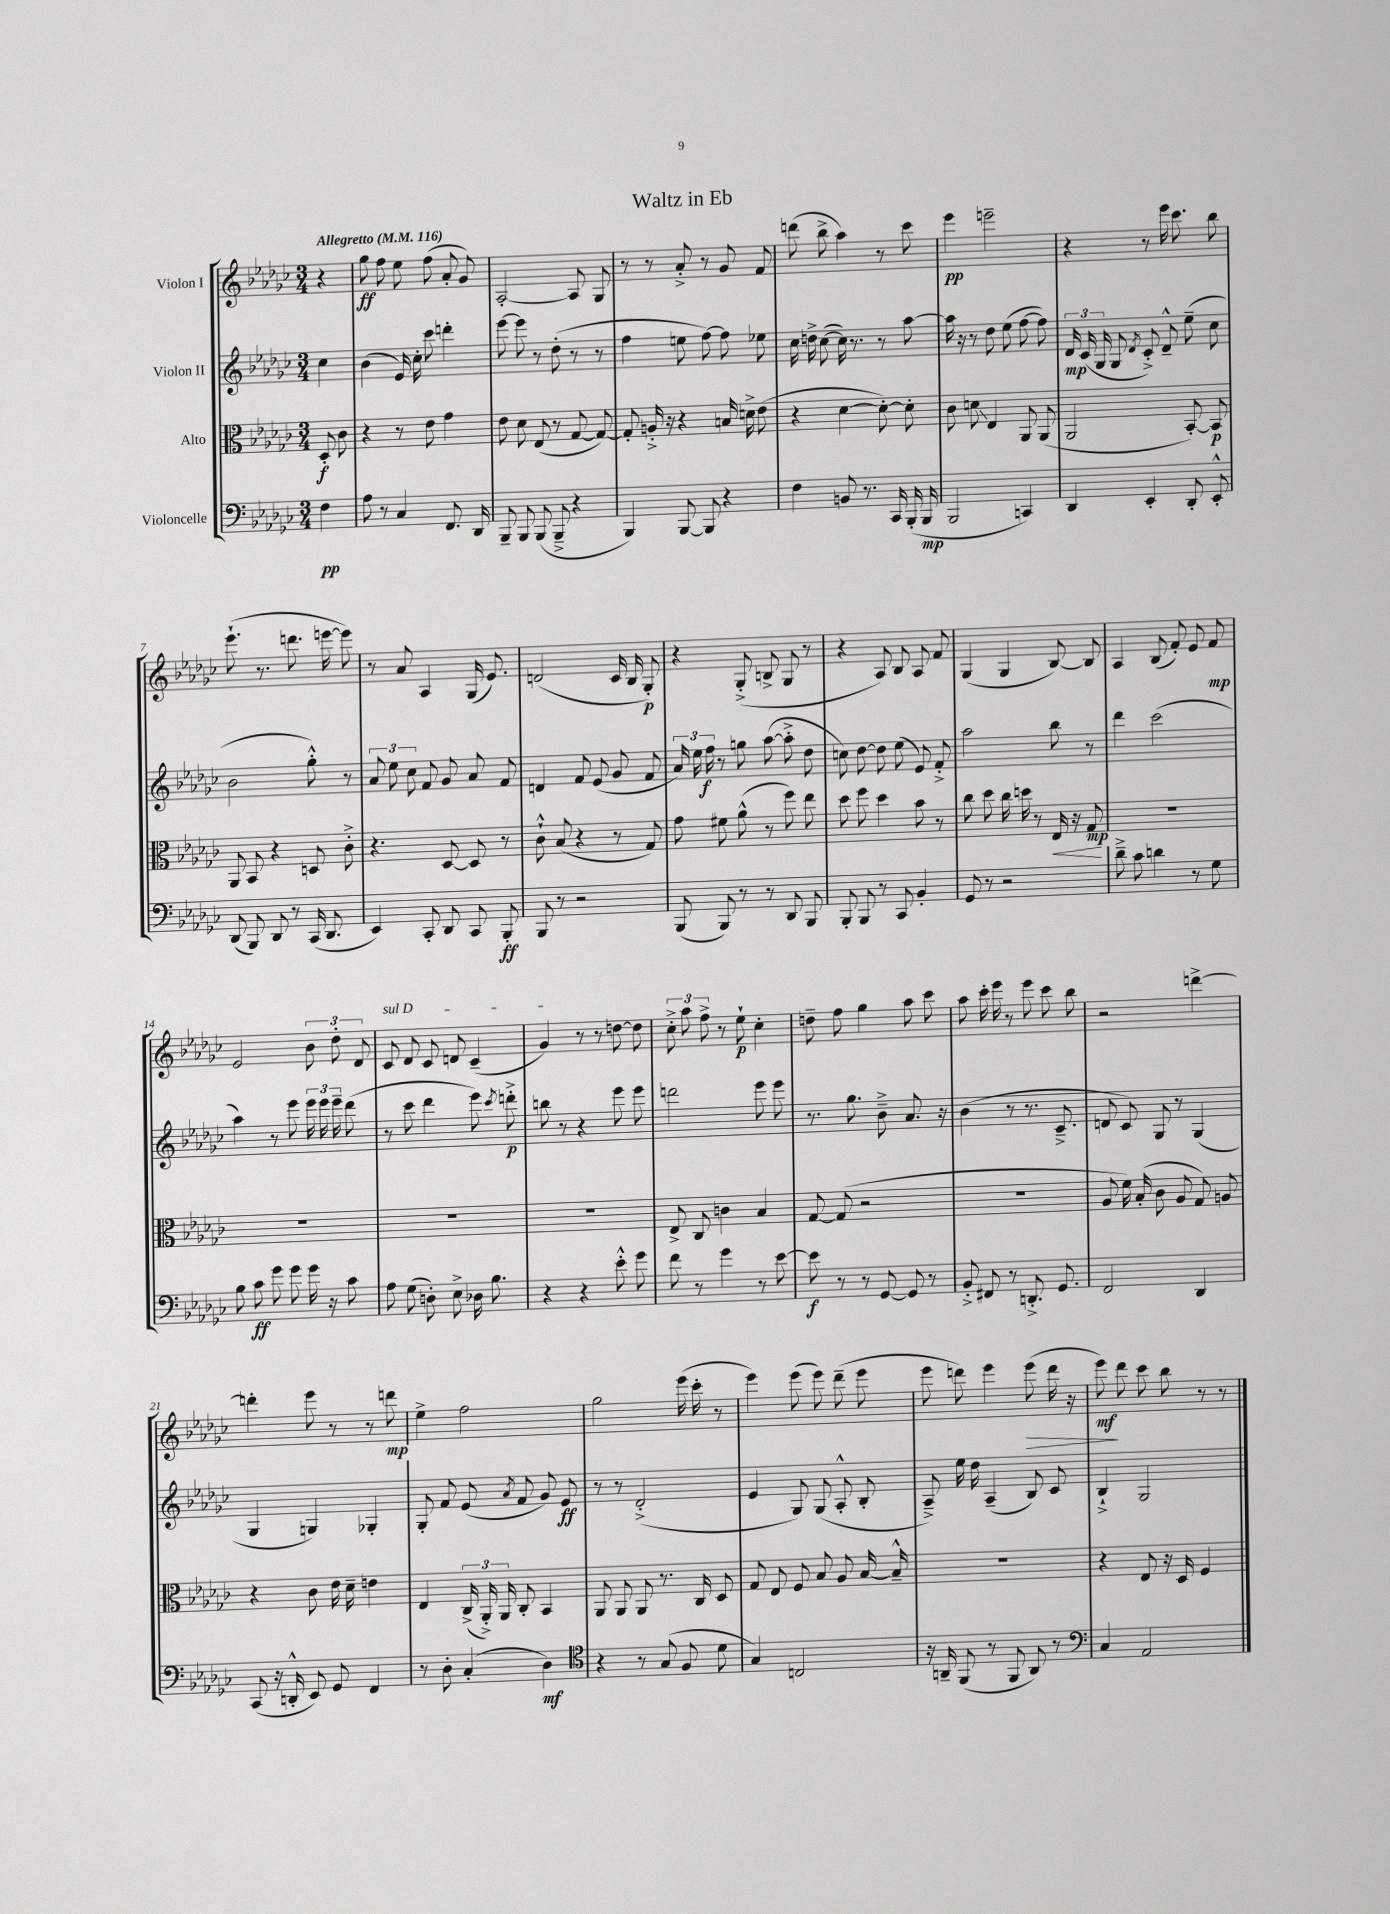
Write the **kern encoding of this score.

**kern	**kern	**kern	**kern
*staff4	*staff3	*staff2	*staff1
*clefF4	*clefC3	*clefG2	*clefG2
*k[b-e-a-d-g-c-]	*k[b-e-a-d-g-c-]	*k[b-e-a-d-g-c-]	*k[b-e-a-d-g-c-]
*M3/4	*M3/4	*M3/4	*M3/4
*MM116	*MM116	*MM116	*MM116
4F\	8D-'/	4cc-\	4r
.	8c-\	.	.
=	=	=	=
8A-\	4r	(4b-\	8gg-\
8r	.	.	8ff\
4C-/	8r	16e-/)	8ee-\
.	.	16cc-'\	.
.	8e-\	8ccc-\	(8ff\
8.FF/	4g-\	4ddd'\	8a-'/
.	.	.	8g-/)
16DD-/	.	.	.
=	=	=	=
8BBB-~/	8e-\	[8eee-\	[2A-'/
8BBB-/	8d-\	8eee-\]	.
(8BBB-/	(8E-/	8r	.
8BBB-~^/	8r	(8dd-'\	.
4r	[8G-/	8r	8A-/]
.	8G-/_)	8r	8G-/
=	=	=	=
4BBB-/)	8G-'/]	4ff\	8r
.	16A'^/	.	8r
.	16r	.	.
[8BBB-/	4r	8ee\	8a-'^/
8BBB-/]	.	[8ff\)	8r
4r	16B/	8ff\]	8g-/
.	16d^\	.	.
.	(8e-\	8ee-\	8f/
=	=	=	=
4F\	4r	16cc-\	(8ddd\
.	.	16dd^\	.
.	.	([8cc-\	8bb-^\
8BB/	[4d-\	16cc-\])	4aa-\)
.	.	8.r	.
8.r	.	.	.
.	8d-'\_)	8r	8r
16CC-/	.	.	.
(16BBB-'/	8d-'\]	[8aa-\	8ccc-\
16BBB-/	.	.	.
=	=	=	=
2BBB-/	8c-\	16aa-\]	4eee-\
.	.	16r	.
.	8d\	8r	.
.	4E-/	8dd-\	2eee~\
.	.	(8ee-\	.
4CC/)	8AA-/	[8ff\	.
.	(8AA-/	8ff\])	.
=	=	=	=
4DD-/	2AA-/	24d-/	4r
.	.	(24c-/	.
.	.	24G-/	.
.	.	8G-/	.
.	.	8qd-/	.
4EE-'/	.	8c-'^/)	8r
.	.	8d-~^^/	16eee-\
.	.	.	8.ccc-\
8DD-'/	[8BB-'/)	(8ee-~\	.
8EE-'^^/	8BB-/]	8cc-\	8bb-\
=	=	=	=
(8DD-/	8AA-/	2b-\	(8.eee-`\
8BBB-/)	8BB-/	.	.
.	.	.	8.r
8DD-/	4r	.	.
8r	.	.	8.ddd\
(16CC-/	8D/	8gg-'^^\)	.
8.DD-/	.	.	[16eee\
.	8c-'^\	8r	8eee\])
=	=	=	=
4EE-/)	4.r	12a-/	8r
.	.	12ee-\	.
.	.	.	8a-/
.	.	12cc-\	.
8CC-'/	.	8f/	4A-/
8DD-/	[8D-/	8g-/	.
8CC-/	8D-/]	8a-/	(16G-/
.	.	.	8.e-/)
8BBB-'/	8r	8f/	.
=	=	=	=
8BBB-/	8c-`^^\	4d/	(2d/
8r	(8B-/	.	.
2r	4r	8f/	.
.	.	(8e-/	.
.	8r	8g-/	16c-/
.	.	.	16B-/
.	8G-/)	8f/	8G-'/)
=	=	=	=
(8BBB-/	8g-\	24a-/)	4r
.	.	24ee-\	.
.	.	24ff\	.
8BBB-/)	8f#\	8r	.
8r	(8a-^^\	8gg\	(8G-'^/
8r	8r	([8aa-\	8B^/
8DD-/	8ff\)	8aa-'^\]	8G-/
8BBB-/	8ee-\	8dd-\	8r
=	=	=	=
8BBB-'/	8dd-\	8cc\)	4r
8BBB-/	8ff\	[8dd-\	.
8r	4dd-\	8dd-\]	8A-/)
8CC-/	.	(8ee-\	8B-/
4BB-'/	8b-\	8e-/)	8A-/
.	8r	8f'^/	8f/
=	=	=	=
8GG-/	8cc-\	2aa-\	(4G-/
8r	8dd-\	.	.
2r	16cc-\	.	4G-/
.	16dd\	.	.
.	8r	.	.
.	16E-/	8bb-\	[8B-/)
.	16r	.	.
.	8G-/	8r	8B-/]
=	=	=	=
8d-~^\	2.r	4ddd-\	4A-/
8c-\	.	.	.
4d\	.	(2ccc-\	(8B-/
.	.	.	8f'/)
8r	.	.	8e-/
8G-\	.	.	8f/
=	=	=	=
8B-\	2.r	4aa-\)	2e-/
8c-\	.	.	.
8g-\	.	8r	.
8g-\	.	8eee-\	.
16g-\	.	24eee-\	12b-\
.	.	24eee-\	.
16r	.	.	.
.	.	24eee-~\	12dd-'\
8c-\	.	(8ddd-\	.
.	.	.	12d-/
=	=	=	=
8A-\	2.r	8r	8c-/
(8G-\	.	8ccc-\	8d-/
8D'\)	.	4ddd-\	8c-/
8E-^\	.	.	8d/
16D-\	.	8eee-\)	(4c-~/
8.B-\	.	.	.
.	.	8qccc-/	.
.	.	8ddd'^\	.
=	=	=	=
4r	2.r	8bb\	4g-/)
.	.	8r	.
4r	.	4r	8r
.	.	.	8r
8e-'^^\	.	8eee-\	[8dd\
8g-\	.	8eee-\	8dd\]
=	=	=	=
8f\	8E-^/	2ddd\	12cc-'^\
.	.	.	12aa-\
8r	8C-/	.	.
.	.	.	12ff^\
4g-\	4c\	.	8r
.	.	.	8ee-`\
8r	4B-/	8eee-\	4cc-'\
[8e-\	.	8eee-\	.
=	=	=	=
8e-\]	[8G-/	8.r	8dd~\
8r	(8G-/]	.	8ff\
.	.	8.gg-\	.
8r	2r	.	4gg-\
[8GG-/	.	8b-~^\	.
8GG-/]	.	8.a-/	8aa-\
8r	.	.	8ccc-\
.	.	16r	.
=	=	=	=
8BB-'^/	2.r	(4b-\	8aa-\
8FF#/	.	.	16ccc-'\
.	.	.	16eee-\
8r	.	8r	8r
8.DD'^/	.	8.r	8eee-\
.	.	.	8ccc-\
8.GG-/	.	8.c-~^/	.
.	.	.	8bb-\
=	=	=	=
2FF/	8A-/	8d/	2r
.	16f\)	8c-/)	.
.	(16B-'/	.	.
.	8c-\	8G-/	.
.	8A-/	8r	.
4DD-/	8G-/)	(4G-/	[4ddd^\
.	8A/	.	.
=	=	=	=
(8CC-/	4r	4G-/	4ddd'\]
16r	.	.	.
16DD'^^/	.	.	.
8EE-/)	8c-\	4G/)	8eee-\
8GG-/	16e-\	.	8r
.	16d-~\	.	.
4FF/	4e\	4G-'/	8r
.	.	.	8ddd\
=	=	=	=
8r	4E-/	8G-'/	4ee-^\
8D-'\	.	8f/	.
(4C-'/	(24C-^/	(8e-/	2ff\
.	24AA-'^/)	.	.
.	24AA-/	.	.
.	.	8qa-/	.
.	8C-'/	8f/	.
4D-\)	4BB-/	8g-/)	.
.	.	8e-/	.
=	=	=	=
*clefC4	*	*	*
4r	8AA-/	8r	2gg-\
.	8AA-/	8r	.
8r	8AA-/	(2d-'^/	.
(8G-/	8.r	.	.
8F/	.	.	(16eee-\
.	16C-/	.	16ccc-'\
8d-\	8D-/	.	8r
=	=	=	=
4G-/)	8G-/	4e-/	4eee-\)
.	8E-/	.	.
2C/	8F/	8G-/)	(8eee-\
.	8B-/	(8G-/	8eee-\)
.	8A-/	8A-'^^/	(8ddd-~\
.	[16B-/	8B-'/	8eee-\
.	16B-~^^/]	.	.
=	=	=	=
16r	2.r	8A-~^/)	8eee-\
16AA~/	.	.	.
(8FF/	.	16ee-\	8ddd\)
.	.	16dd-\	.
8r	.	(4A-~/	4eee-\
8FF/	.	.	.
8AA/)	.	8B-/)	(8eee-\
8r	.	8c-/	16ddd\
.	.	.	16r
=	=	=	=
*clefF4	*	*	*
4C-/	4r	4B-`^/	8eee-\)
.	.	.	8ddd-\
2AA-/	8E-/	2G-/	8ccc-\
.	16r	.	8bb-\
.	16D-/	.	.
.	4F/	.	8r
.	.	.	8r
==	==	==	==
*-	*-	*-	*-
